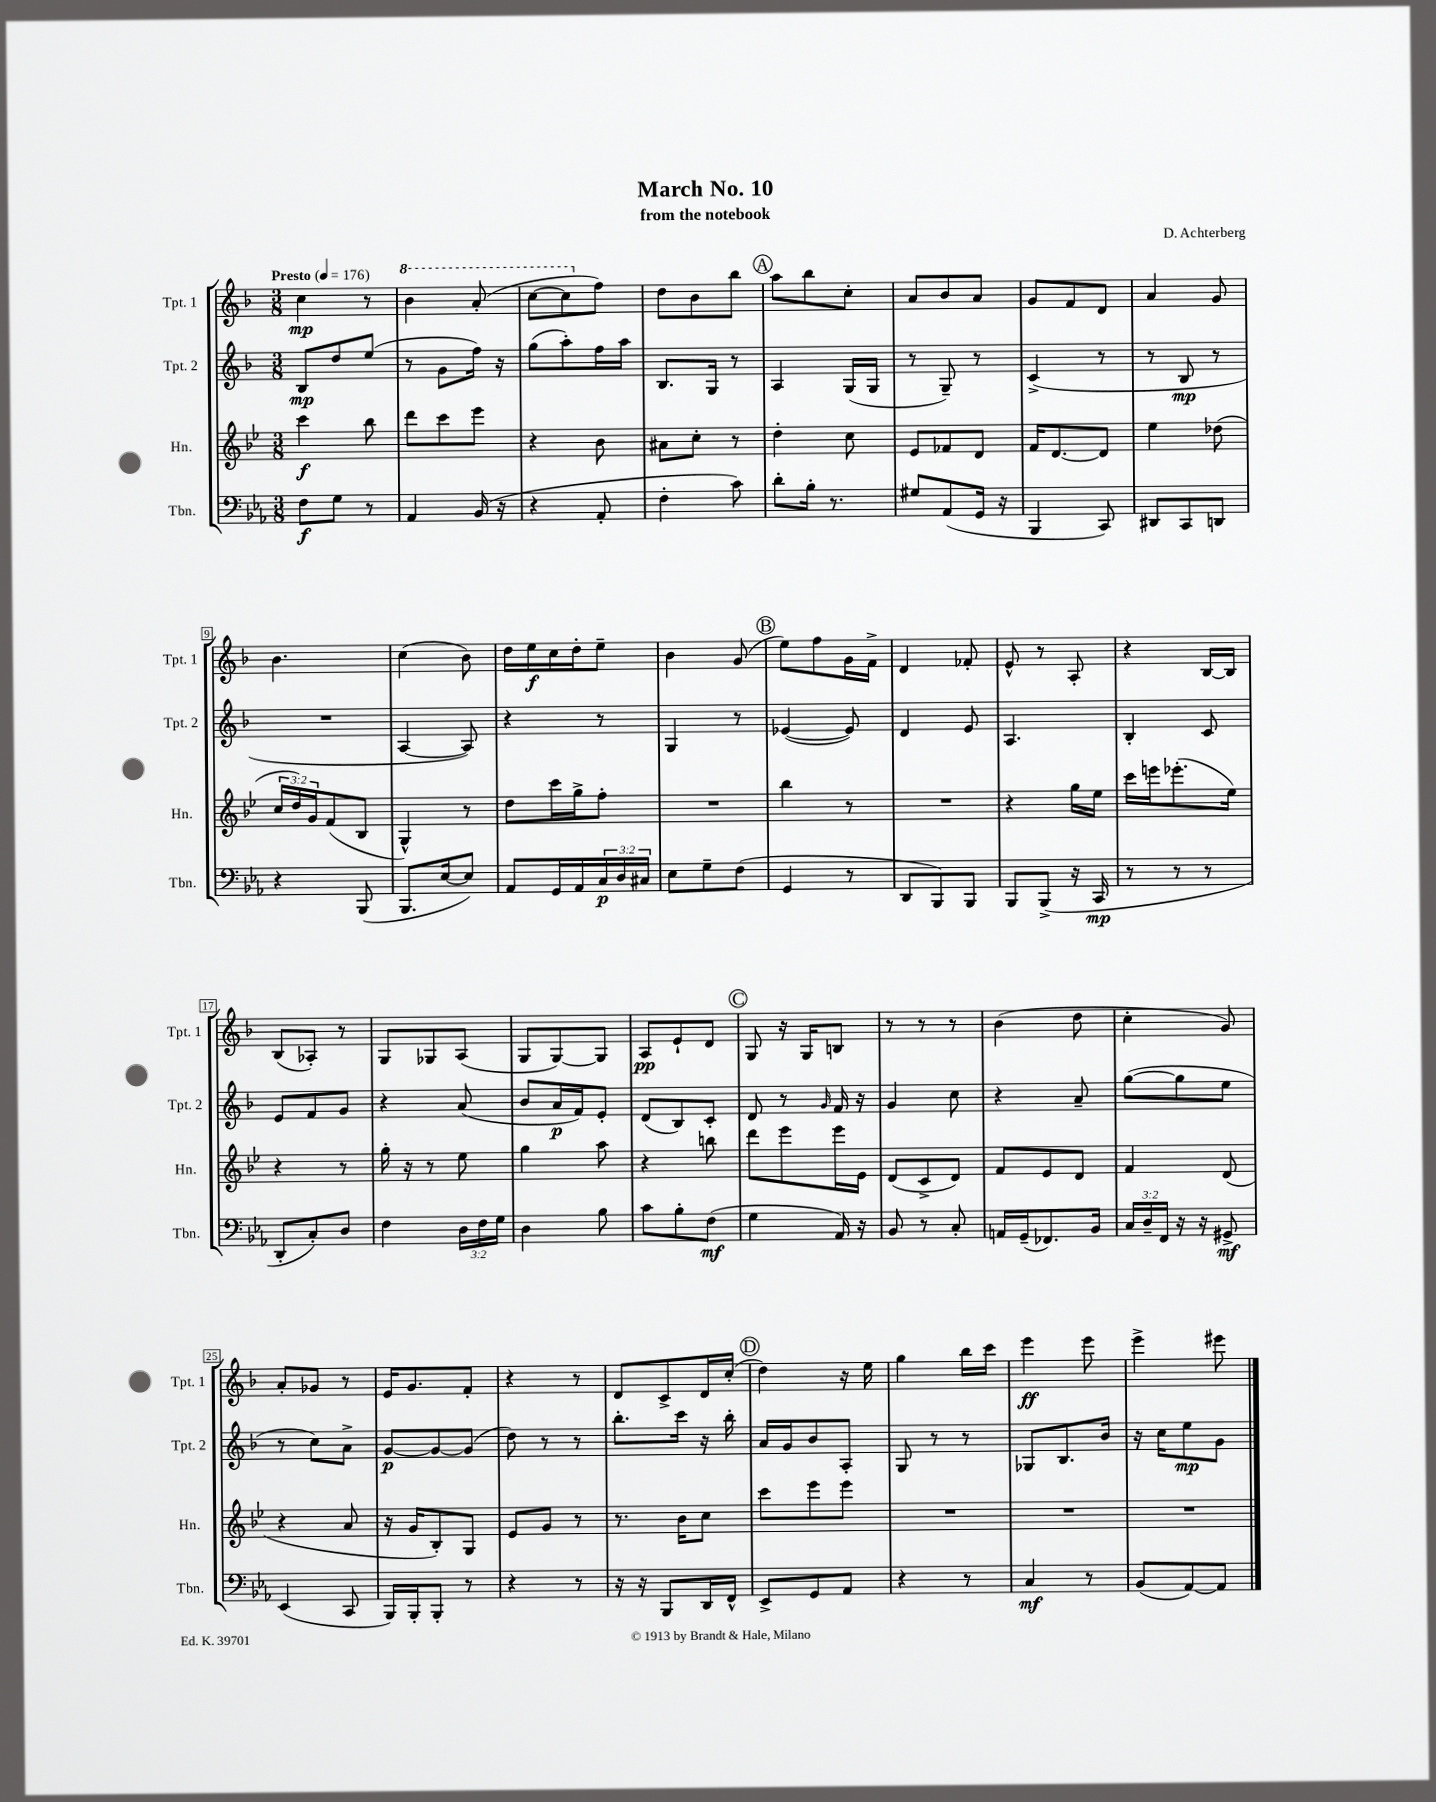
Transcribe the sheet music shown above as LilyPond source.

\header { title = "March No. 10" composer = "D. Achterberg" subtitle = "from the notebook" }
<<
\new StaffGroup <<
\new Staff = "s0" \with { instrumentName = "Tpt. 1" shortInstrumentName = "Tpt. 1" } {
    \clef treble \key f \major \numericTimeSignature \time 3/8 \tempo "Presto" 4 = 176
    c''4\mp r8 |
    \ottava #1 bes''4 a''8-.( |
    c'''8~ c'''8 \ottava #0 f''8) |
    d''8 bes'8 bes''8 |
    \mark \markup { \circle "A" } a''8 bes''8 c''8-. |
    a'8 bes'8 a'8 |
    g'8 f'8 d'8 |
    a'4 g'8 |
    bes'4. |
    c''4( bes'8) |
    d''16 e''16\f c''16 d''16-. e''8-- |
    bes'4 g'8( |
    \mark \markup { \circle "B" } e''8) f''8 g'16 f'16-> |
    d'4 fes'8-. |
    e'8-^ r8 a8-. |
    r4 bes16~ bes16 |
    bes8( aes8-.) r8 |
    g8 ges8 a8( |
    g8 g8~) g8 |
    a8\pp e'8-! d'8 |
    \mark \markup { \circle "C" } g8 r16 g16 b8 |
    r8 r8 r8 |
    bes'4( d''8 |
    c''4-. g'8) |
    a'8-. ges'8 r8 |
    e'16 g'8. f'8-. |
    r4 r8 |
    d'8 c'8-> d'16 c''16-.( |
    \mark \markup { \circle "D" } d''4) r16 e''16 |
    g''4 bes''16 c'''16 |
    e'''4\ff e'''8 |
    e'''4-> eis'''8 \bar "|." |
}
\new Staff = "s1" \with { instrumentName = "Tpt. 2" shortInstrumentName = "Tpt. 2" } {
    \clef treble \key f \major \numericTimeSignature \time 3/8
    bes8\mp d''8 e''8( |
    r8 g'8 f''16) r16 |
    g''8( a''8-.) f''16 a''16 |
    bes8. g16 r8 |
    \mark \markup { \circle "A" } a4 g16( g16 |
    r8 g8--) r8 |
    c'4->( r8 |
    r8 bes8\mp r8 |
    R4. |
    a4~ a8) |
    r4 r8 |
    g4 r8 |
    \mark \markup { \circle "B" } ees'4~( ees'8) |
    d'4 e'8 |
    a4. |
    bes4-. c'8 |
    e'8 f'8 g'8 |
    r4 a'8( |
    bes'8 a'16\p f'16) e'8-. |
    d'8( bes8) c'8-. |
    \mark \markup { \circle "C" } d'8 r8 \grace { g'16 } f'16 r16 |
    g'4 c''8 |
    r4 a'8-- |
    g''8~( g''8 e''8 |
    r8 c''8) a'8-> |
    g'8~\p g'8~ g'8( |
    d''8) r8 r8 |
    bes''8.-. c'''16 r16 bes''16-. |
    \mark \markup { \circle "D" } a'16 g'16 bes'8 a8-. |
    g8 r8 r8 |
    ges8 bes8. bes'16 |
    r16 c''16 e''8\mp g'8 \bar "|." |
}
\new Staff = "s2" \with { instrumentName = "Hn." shortInstrumentName = "Hn." } {
    \clef treble \key bes \major \numericTimeSignature \time 3/8 \override Staff.TupletNumber.text = #tuplet-number::calc-fraction-text
    c'''4\f bes''8 |
    d'''8 c'''8 ees'''8 |
    r4 bes'8 |
    ais'8 c''8-. r8 |
    \mark \markup { \circle "A" } d''4-. c''8 |
    ees'8 fes'8 d'8 |
    f'16 d'8.~ d'8 |
    ees''4 des''8( |
    \tuplet 3/2 { c''16 d''16) g'16 } f'8( bes8 |
    g4-^) r8 |
    d''8 c'''16 g''16-> f''8-. |
    R4. |
    \mark \markup { \circle "B" } bes''4 r8 |
    R4. |
    r4 g''16 ees''16 |
    c'''16 e'''16 ees'''8.-.( ees''16) |
    r4 r8 |
    g''16-. r16 r8 ees''8 |
    g''4 a''8 |
    r4 b''8 |
    \mark \markup { \circle "C" } d'''8 ees'''8 ees'''16 ees'16 |
    d'8( c'8-> d'8) |
    f'8 ees'8 d'8 |
    f'4 d'8( |
    r4 a'8 |
    r16 g'16 bes8-.) g8 |
    ees'8 g'8 r8 |
    r8. bes'16 c''8 |
    \mark \markup { \circle "D" } c'''8 ees'''8 ees'''8 |
    R4. |
    R4. |
    R4. \bar "|." |
}
\new Staff = "s3" \with { instrumentName = "Tbn." shortInstrumentName = "Tbn." } {
    \clef bass \key ees \major \numericTimeSignature \time 3/8 \override Staff.TupletNumber.text = #tuplet-number::calc-fraction-text
    f8\f g8 r8 |
    aes,4 bes,16( r16 |
    r4 aes,8-. |
    f4-. c'8) |
    \mark \markup { \circle "A" } d'8-. bes16-. r8. |
    gis8 aes,8( g,16 r16 |
    bes,,4 c,8) |
    dis,8 c,8 d,8 |
    r4 bes,,8( |
    bes,,8. ees16~ ees8) |
    aes,8 g,16 aes,16 \tuplet 3/2 { c16\p d16 cis16 } |
    ees8 g8-- f8( |
    \mark \markup { \circle "B" } g,4 r8 |
    d,8 bes,,8) bes,,8 |
    bes,,8 bes,,8->( r16 c,16\mp |
    r8 r8 r8 |
    d,8-. c8-.) d8 |
    f4 \tuplet 3/2 { d16 f16 g16 } |
    d4 bes8 |
    c'8 bes8-. f8\mf( |
    \mark \markup { \circle "C" } g4 aes,16) r16 |
    bes,8 r8 c8-. |
    a,16 g,16--( fes,8.) bes,16 |
    \tuplet 3/2 { c16 d16-- f,16 } r16 r16 gis,8->\mf |
    ees,4( c,8 |
    bes,,16) bes,,16-. bes,,8-. r8 |
    r4 r8 |
    r16 r16 bes,,8 d,16 f,16-^ |
    \mark \markup { \circle "D" } ees,8-> g,8 aes,8 |
    r4 r8 |
    c4\mf r8 |
    bes,8( aes,8~) aes,8 \bar "|." |
}
>>
>>
\layout { \context { \Score \override BarNumber.stencil = #(make-stencil-boxer 0.1 0.3 ly:text-interface::print) } }
